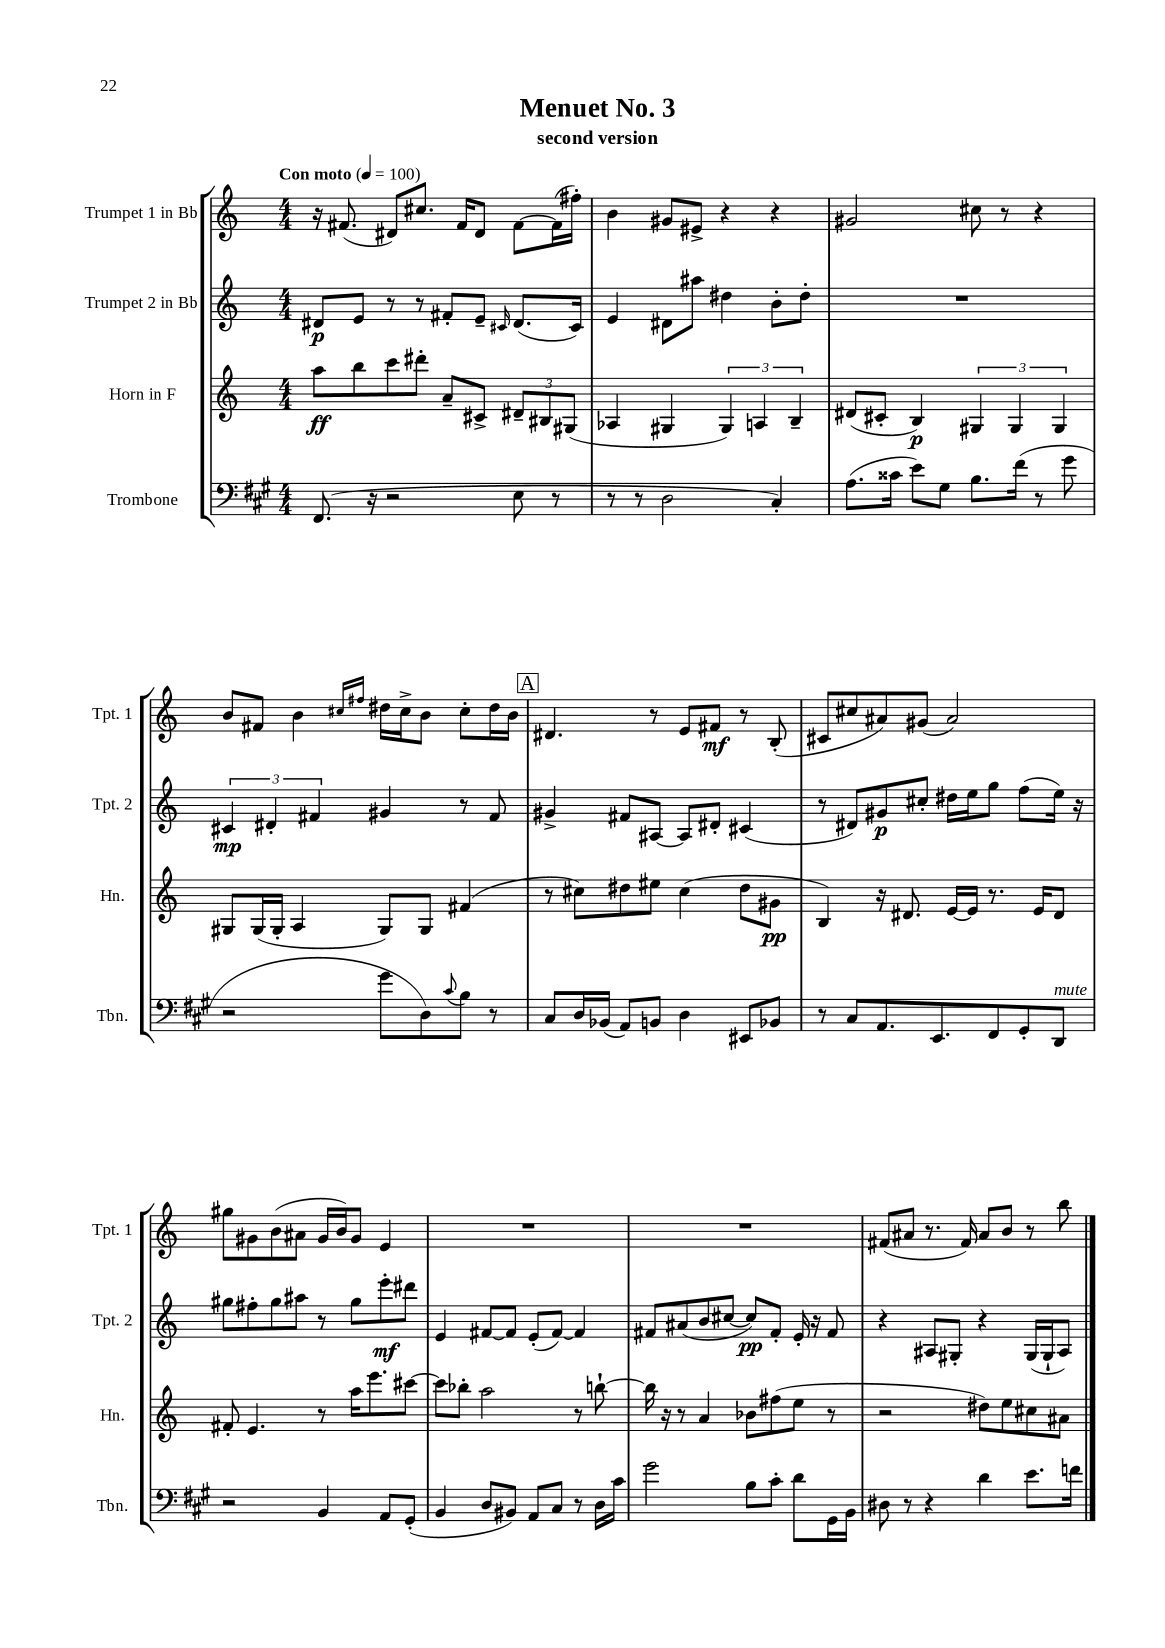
\header { title = "Menuet No. 3" subtitle = "second version" }
<<
\new StaffGroup <<
\new Staff = "s0" \with { instrumentName = "Trumpet 1 in Bb" shortInstrumentName = "Tpt. 1" } {
    \clef treble \key c \major \numericTimeSignature \time 4/4 \tempo "Con moto" 4 = 100
    r16 fis'8.( dis'8) cis''8. fis'16 dis'8 fis'8~ fis'16( fis''16-.) |
    b'4 gis'8 eis'8-> r4 r4 |
    gis'2 cis''8 r8 r4 |
    b'8 fis'8 b'4 \grace { cis''16 fis''16 } dis''16 cis''16-> b'8 cis''8-. dis''16 b'16 |
    \mark \markup { \box "A" } dis'4. r8 e'8 fis'8\mf r8 b8-.( |
    cis'8 cis''8 ais'8) gis'8( ais'2) |
    gis''8 gis'8 b'8( ais'8 gis'16 b'16) gis'8 e'4 |
    R1 |
    R1 |
    fis'8( ais'8 r8. fis'16) ais'8 b'8 r8 b''8 \bar "|." |
}
\new Staff = "s1" \with { instrumentName = "Trumpet 2 in Bb" shortInstrumentName = "Tpt. 2" } {
    \clef treble \key c \major \numericTimeSignature \time 4/4
    dis'8\p e'8 r8 r8 fis'8-. e'8-- \grace { cis'16 } dis'8.( cis'16) |
    e'4 dis'8 ais''8 dis''4 b'8-. dis''8-. |
    R1 |
    \tuplet 3/2 { cis'4\mp dis'4-. fis'4 } gis'4 r8 fis'8 |
    \mark \markup { \box "A" } gis'4-> fis'8 ais8~ ais8 dis'8-. cis'4( |
    r8 dis'8) gis'8\p cis''8-. dis''16 e''16 g''8 f''8( e''16) r16 |
    gis''8 fis''8-. gis''8 ais''8 r8 gis''8 e'''8-.\mf dis'''8 |
    e'4 fis'8~ fis'8 e'8-.( fis'8~) fis'4 |
    fis'8 ais'8( b'8 cis''8~ cis''8\pp) fis'8-. e'16-. r16 fis'8 |
    r4 ais8 gis8-. r4 gis16( gis16-! ais8) \bar "|." |
}
\new Staff = "s2" \with { instrumentName = "Horn in F" shortInstrumentName = "Hn." } {
    \clef treble \key c \major \numericTimeSignature \time 4/4
    a''8\ff b''8 c'''8 dis'''8-. a'8-- cis'8-> \tuplet 3/2 { dis'8-- bis8 gis8( } |
    aes4 gis4 \tuplet 3/2 { gis4) a4 b4-- } |
    dis'8( cis'8-. b4\p) \tuplet 3/2 { gis4 gis4 gis4 } |
    gis8 gis16( gis16-. a4 gis8) gis8 fis'4( |
    \mark \markup { \box "A" } r8 cis''8) dis''8 eis''8 cis''4( dis''8 gis'8\pp |
    b4) r16 dis'8. e'16~ e'16 r8. e'16 dis'8 |
    fis'8-. e'4. r8 a''16 e'''8. cis'''8~ |
    cis'''8 bes''8-. a''2 r8 b''8~-! |
    b''16 r16 r8 a'4 bes'8 fis''8( e''8 r8 |
    r2 dis''8) e''8 cis''8 ais'8 \bar "|." |
}
\new Staff = "s3" \with { instrumentName = "Trombone" shortInstrumentName = "Tbn." } {
    \clef bass \key a \major \numericTimeSignature \time 4/4
    fis,8.( r16 r2 e8 r8 |
    r8 r8 d2 cis4-.) |
    a8.( cisis'16 e'8) gis8 b8. fis'16( r8 gis'8 |
    r2 gis'8 d8) \appoggiatura { cis'8 } b8 r8 |
    \mark \markup { \box "A" } cis8 d16 bes,16( a,8) b,8 d4 eis,8 bes,8 |
    r8 cis8 a,8. e,8. fis,8 gis,8-. d,8^\markup { \italic "mute" } |
    r2 b,4 a,8 gis,8-.( |
    b,4 d8 bis,8) a,8 cis8 r8 d16 cis'16 |
    gis'2 b8 cis'8-. d'8 gis,16 b,16 |
    dis8 r8 r4 d'4 e'8. f'16 \bar "|." |
}
>>
>>
\layout { \context { \Score \remove "Bar_number_engraver" } }
